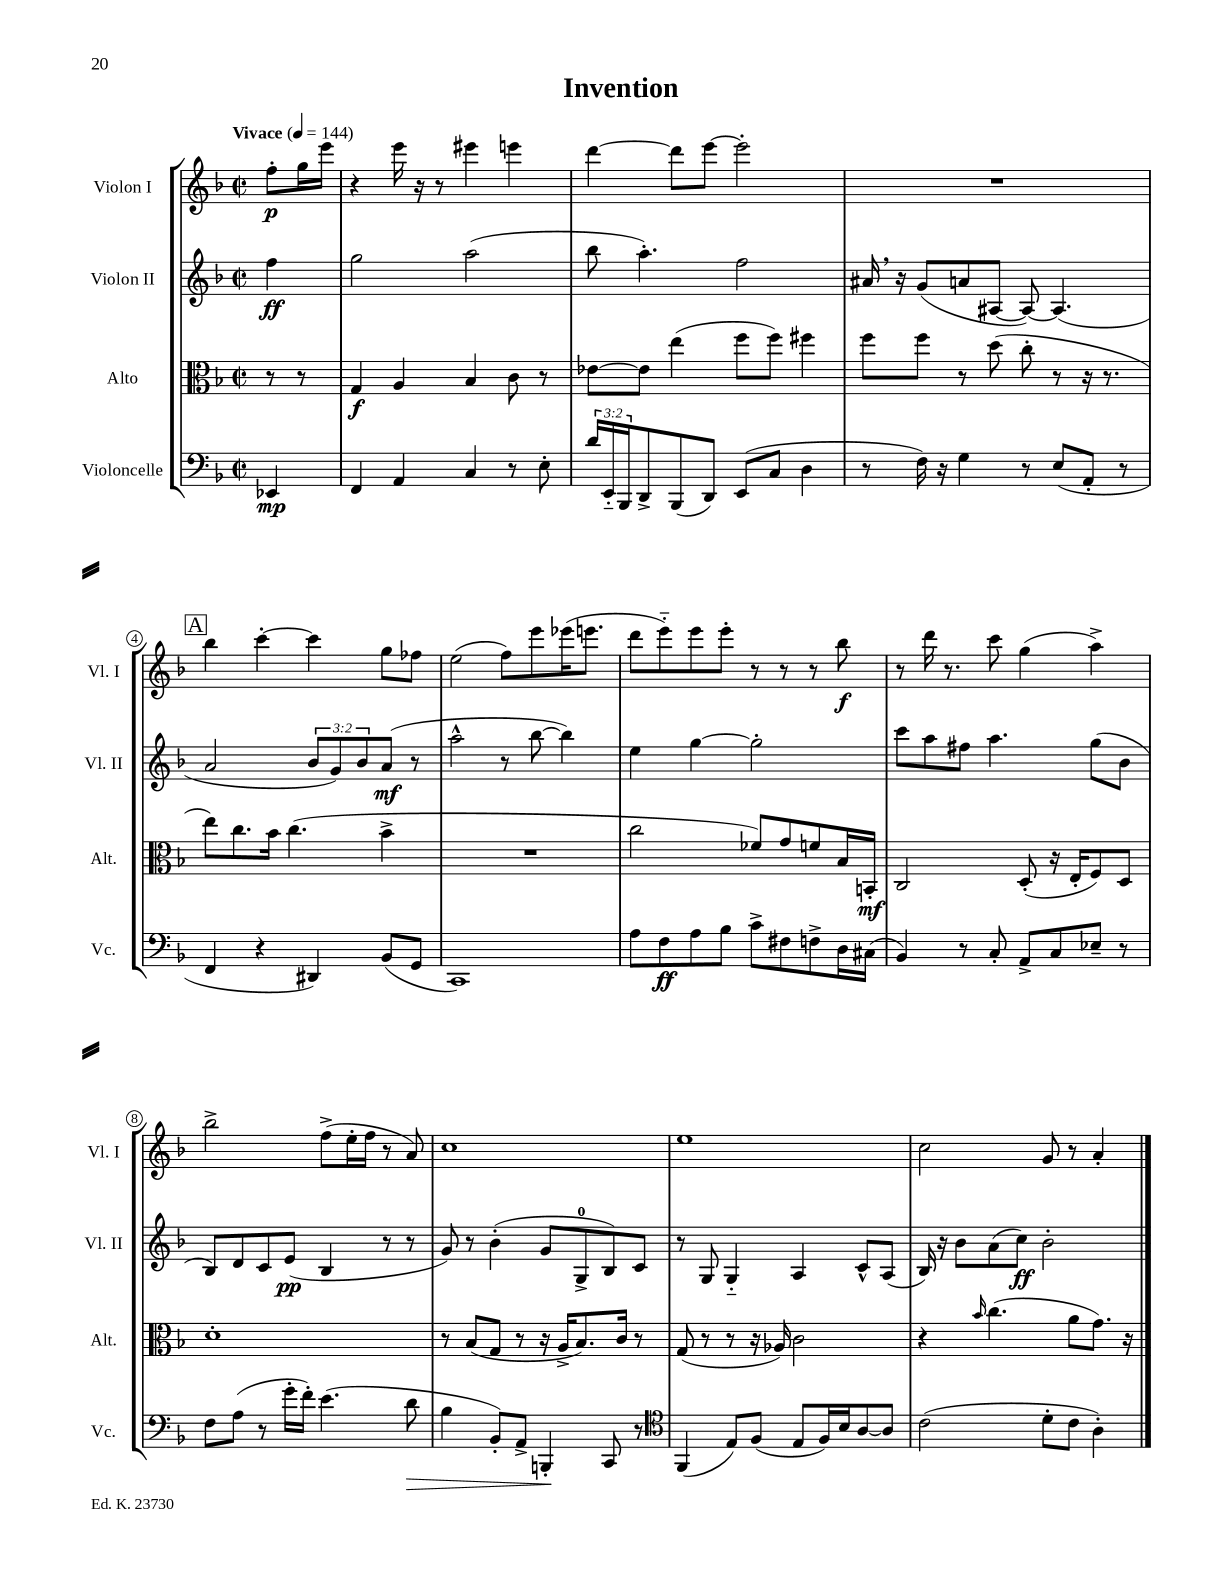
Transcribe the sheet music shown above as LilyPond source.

\header { title = "Invention" }
<<
\new StaffGroup <<
\new Staff = "s0" \with { instrumentName = "Violon I" shortInstrumentName = "Vl. I" } {
    \clef treble \key f \major \defaultTimeSignature \time 2/2 \partial 4 \tempo "Vivace" 4 = 144
    f''8-.\p g''16 e'''16 |
    r4 e'''16 r16 r8 eis'''4 e'''4 |
    d'''4~ d'''8 e'''8~ e'''2-. |
    R1 |
    \mark \markup { \box "A" } bes''4 c'''4~-. c'''4 g''8 fes''8 |
    e''2( f''8) e'''8 ees'''16( e'''8. |
    d'''8 e'''8-_) e'''8 e'''8-. r8 r8 r8 bes''8\f |
    r8 d'''16 r8. c'''8 g''4( a''4->) |
    bes''2-> f''8->( e''16-. f''16 r8 a'8) |
    c''1 |
    e''1 |
    c''2 g'8 r8 a'4-. \bar "|." |
}
\new Staff = "s1" \with { instrumentName = "Violon II" shortInstrumentName = "Vl. II" } {
    \clef treble \key f \major \defaultTimeSignature \time 2/2 \override Staff.TupletNumber.text = #tuplet-number::calc-fraction-text \partial 4
    f''4\ff |
    g''2 a''2( |
    bes''8 a''4.-.) f''2 |
    ais'16 \breathe r16 g'8( a'8 ais8~ ais8~) ais4.( |
    \mark \markup { \box "A" } a'2 \tuplet 3/2 { bes'8 g'8) bes'8 } a'8\mf( r8 |
    a''2-^ r8 bes''8~ bes''4) |
    e''4 g''4~ g''2-. |
    c'''8 a''8 fis''8 a''4. g''8( bes'8 |
    bes8) d'8 c'8 e'8\pp( bes4 r8 r8 |
    g'8) r8 bes'4-.( g'8 g8-0-> bes8) c'8 |
    r8 g8 g4-_ a4 c'8-^ a8( |
    bes16) r16 bes'8 a'8( c''8\ff) bes'2-. \bar "|." |
}
\new Staff = "s2" \with { instrumentName = "Alto" shortInstrumentName = "Alt." } {
    \clef alto \key f \major \defaultTimeSignature \time 2/2 \partial 4
    r8 r8 |
    g4\f a4 bes4 c'8 r8 |
    ees'8~ ees'8 e''4( f''8 f''8) fis''4 |
    f''8 f''8 r8 d''8( c''8-. r8 r16 r8. |
    \mark \markup { \box "A" } e''8) c''8. bes'16 c''4.( bes'4-> |
    R1 |
    c''2 fes'8) g'8 f'8 bes16 b,16-.\mf |
    c2 d8-.( r16 e16-. f8) d8 |
    d'1-. |
    r8 bes8( g8 r8 r16 a16-> bes8.) c'16 r8 |
    g8( r8 r8 r16 aes16) c'2 |
    r4 \grace { bes'16 } c''4.( a'8 g'8.) r16 \bar "|." |
}
\new Staff = "s3" \with { instrumentName = "Violoncelle" shortInstrumentName = "Vc." } {
    \clef bass \key f \major \defaultTimeSignature \time 2/2 \override Staff.TupletNumber.text = #tuplet-number::calc-fraction-text \partial 4
    ees,4\mp |
    f,4 a,4 c4 r8 e8-. |
    \tuplet 3/2 { d'16 e,16-_ bes,,16 } d,8-> bes,,8( d,8) e,8( c8 d4 |
    r8 f16) r16 g4 r8 e8( a,8-. r8 |
    \mark \markup { \box "A" } f,4 r4 dis,4) bes,8( g,8 |
    c,1) |
    a8 f8\ff a8 bes8 c'8-> fis8 f8-> d16 cis16( |
    bes,4) r8 c8-. a,8-> c8 ees8-- r8 |
    f8 a8( r8 g'16-. f'16-.) e'4.( d'8\> |
    bes4 bes,8-.) a,8-> b,,4-.\! c,8 r8 |
    \clef tenor f,4( e8) f8( e8 f16) bes16 a8~ a8 |
    c'2( d'8-. c'8 a4-.) \bar "|." |
}
>>
>>
\layout { \context { \Score \override BarNumber.stencil = #(make-stencil-circler 0.1 0.3 ly:text-interface::print) } }
